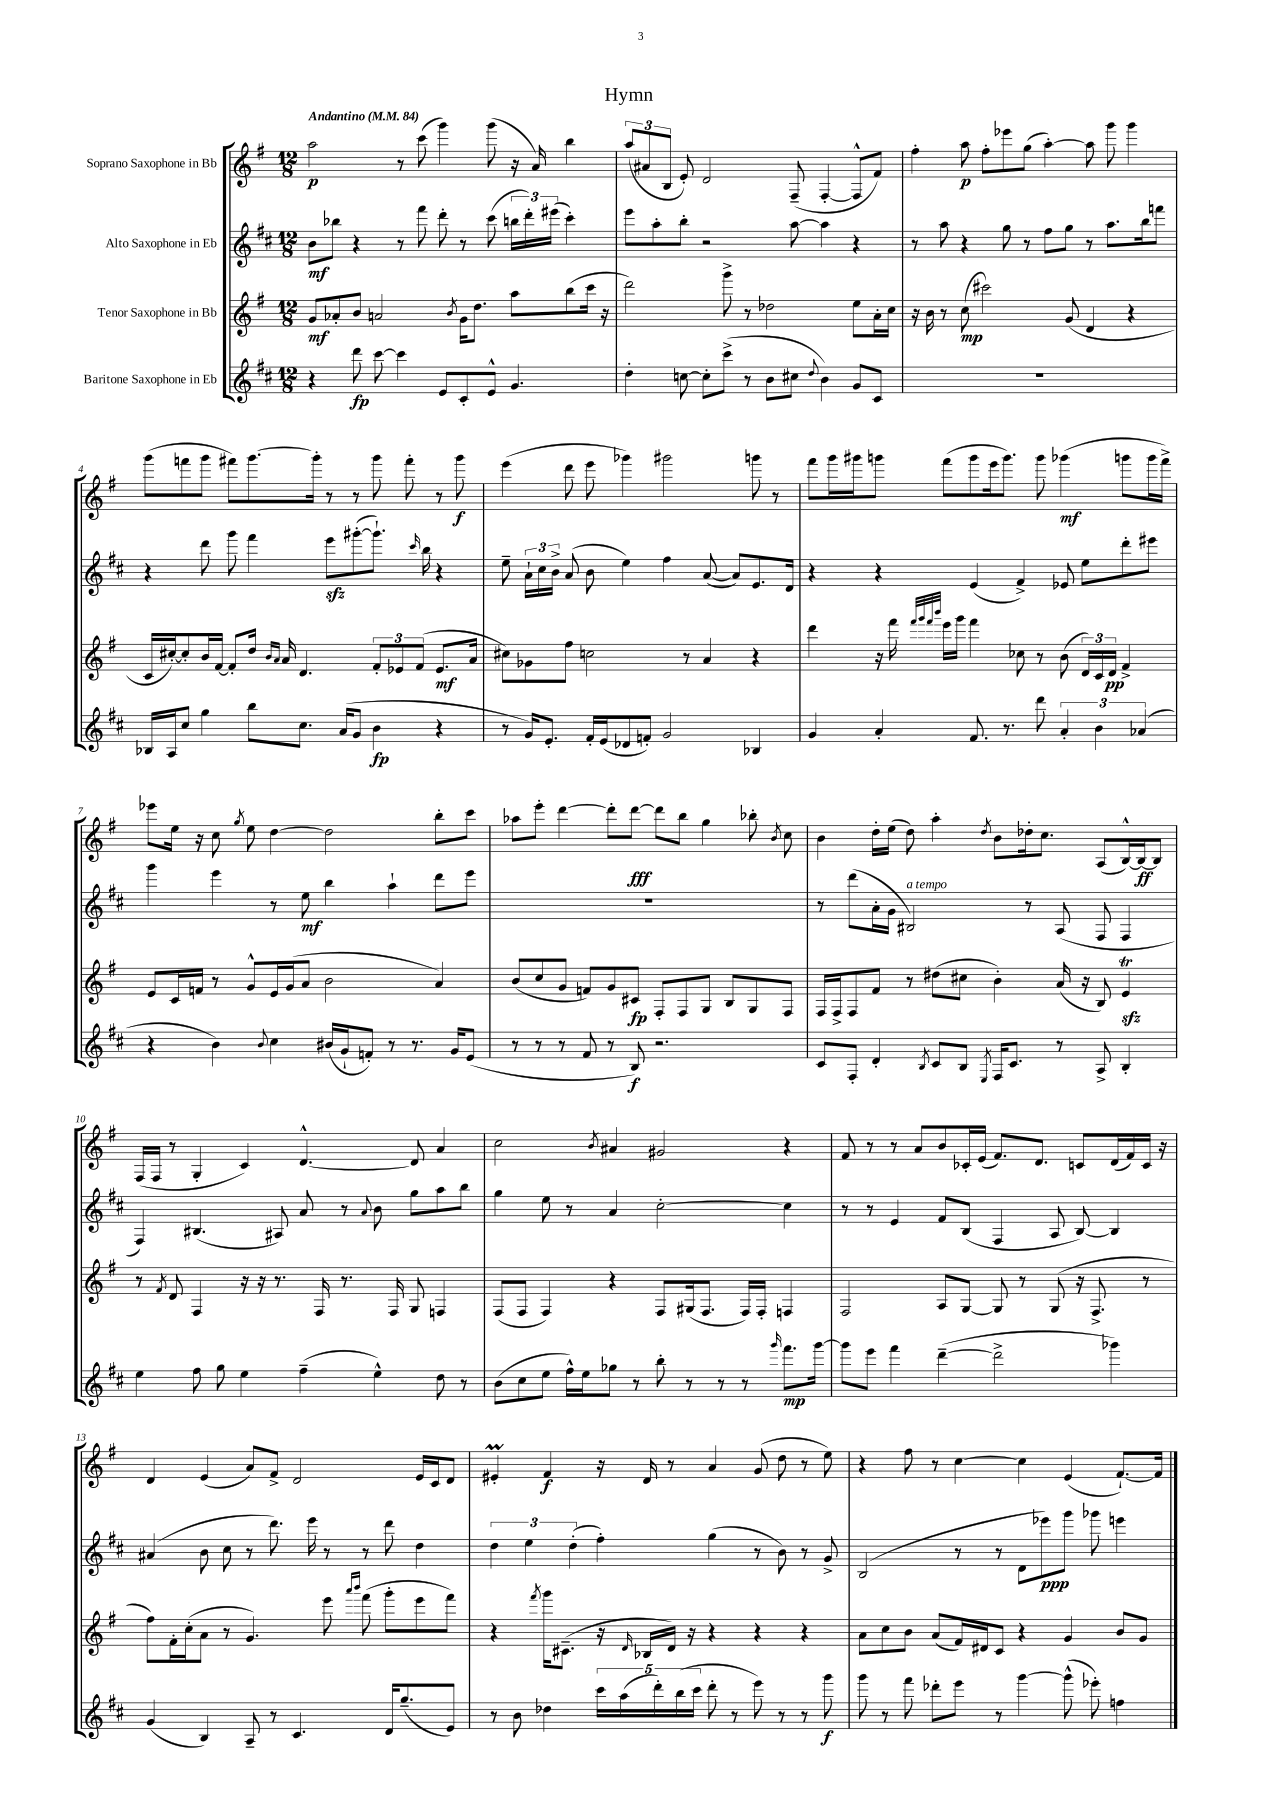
\header { title = "Hymn" }
<<
\new StaffGroup <<
\new Staff = "s0" \with { instrumentName = "Soprano Saxophone in Bb" } {
    \clef treble \key g \major \numericTimeSignature \time 12/8 \tempo "Andantino" 4 = 84
    \autoBeamOff a''2\p r8 c'''8( g'''4) g'''8( r16 a'16) b''4 |
    \tuplet 3/2 { a''8[( ais'8 b8] } e'8-.) d'2 fis8--( fis4~-. fis8[-^ fis'8]) |
    fis''4-. a''8\p fis''8[-. ees'''8 g''8]( a''4~-.) a''8 g'''8 g'''4 |
    g'''8[( f'''8 g'''8] fis'''8[) g'''8.~ g'''16]-. r8 r8 g'''8 fis'''8-. r8 g'''8\f |
    e'''4( d'''8 e'''8 ges'''4) gis'''2 g'''8 r8 |
    fis'''8[ g'''16 gis'''16 g'''8] fis'''8[( g'''8 e'''16 g'''8.]) g'''8 ges'''4\mf( g'''8[ g'''16 fis'''16]->) |
    ees'''8[ e''16] r16 c''8 \acciaccatura { g''8 } e''8 d''4~ d''2 b''8[-. c'''8] |
    aes''8[ e'''8]-. d'''4~ d'''8[-. d'''8]~\fff d'''8[ b''8] g''4 bes''8-. \acciaccatura { b'8 } c''8 |
    b'4 d''16[-. e''16]( d''8) a''4-. \acciaccatura { d''8 } b'8[ des''16-. c''8.] a8[( b16~-^) b16~\ff b8] |
    fis16[( fis16] r8 g4-. c'4) d'4.~-^ d'8 a'4 |
    c''2 \acciaccatura { b'8 } ais'4 gis'2 r4 |
    fis'8 r8 r8 a'8[ b'8 ces'16-. e'16]( fis'8.[) d'8.] c'8[ d'16( fis'16) c'16] r16 |
    d'4 e'4( a'8[) fis'8]-> d'2 e'16[ c'16 d'8] |
    eis'4-.\prall fis'4\f r16 d'16 r8 a'4 g'8( d''8 r8 e''8) |
    r4 fis''8 r8 c''4~ c''4 e'4( fis'8.[~-!) fis'16] \bar "|." |
}
\new Staff = "s1" \with { instrumentName = "Alto Saxophone in Eb" } {
    \clef treble \key d \major \numericTimeSignature \time 12/8
    \autoBeamOff b'8[\mf bes''8] r4 r8 fis'''8 d'''8-. r8 cis'''8( \tuplet 3/2 { b''16[ d'''16-.) eis'''16]( } cis'''4-.) |
    e'''8[ a''8-. b''8]-. r2 a''8~ a''4 r4 |
    r8 a''8 r4 g''8 r8 fis''8[ g''8] r8 a''8.[ b''16 f'''8] |
    r4 d'''8 g'''8 fis'''4 e'''8[\sfz gis'''8~-.( gis'''8.]-!) \grace { cis'''16 } b''16 r4 |
    e''8-- \tuplet 3/2 { a'16[-! cis''16 b'16]-> } a'8( b'8 e''4) fis''4 a'8~( a'8[) e'8. d'16] |
    r4 r4 e'4( fis'4->) ees'8 e''8[ d'''8-. eis'''8] |
    g'''4 e'''4 r8 e''8\mf b''4 a''4-! d'''8[ e'''8] |
    R1. |
    r8 d'''8[( a'16-. g'16] bis2^\markup { \italic "a tempo" }) r8 a8( fis8 fis4 |
    fis4) bis4.( ais8) a'8 r8 \appoggiatura { a'8 } b'8 g''8[ a''8 b''8] |
    g''4 e''8 r8 a'4 cis''2~-. cis''4 |
    r8 r8 e'4 fis'8[ b8]( fis4 a8 b8~) b4 |
    ais'4( b'8 cis''8 r8 d'''8.) e'''16 r8 r8 d'''8 d''4 |
    \tuplet 3/2 { d''4 e''4 d''4-.( } fis''4-.) g''4( r8 b'8) r8 g'8-> |
    b2( r8 r8 d'8[ ees'''8\ppp) g'''8] ges'''8 e'''4 \bar "|." |
}
\new Staff = "s2" \with { instrumentName = "Tenor Saxophone in Bb" } {
    \clef treble \key g \major \numericTimeSignature \time 12/8
    \autoBeamOff g'8[\mf aes'8-. b'8] a'2 \acciaccatura { b'8 } g'16[ d''8.] a''8[ b''8( c'''16] r16 |
    d'''2) g'''8-> r8 des''2 e''8[ a'16-. c''16] |
    r16 b'16 r8 c''8\mp( cis'''2) g'8( d'4 r4 |
    c'16[ cis''16~-.) cis''8-. b'16 fis'16]~ fis'8[-. d''16] \grace { b'16[ a'16] } a'16 d'4. \tuplet 3/2 { fis'8[-. ees'8 fis'8]( } ees'8.[\mf a'16] |
    cis''8[) ges'8 fis''8] c''2 r8 a'4 r4 |
    d'''4 r16 fis'''16 \grace { fis'''32[ g'''32 fis'''32 b'''32] } e'''16[ g'''16] fis'''4 ces''8 r8 b'8( \tuplet 3/2 { d'16[) c'16 d'16]\pp } fis'4-> |
    e'8[ c'16 f'16] r8 g'8[-^ e'16 g'16( a'8] b'2 a'4) |
    b'8[( c''8 g'8] f'8[) g'8 cis'8]\fp fis8[-. fis8 g8] b8[ g8 fis8] |
    fis16[ fis16-> fis8 fis'8] r8 dis''8[( cis''8] b'4-.) a'16( r16 b8) e'4\trill\sfz |
    r8 \acciaccatura { fis'8 } d'8 fis4 r16 r16 r8. fis16 r8. fis16 g8 f4 |
    fis8[( fis8] fis4) r4 fis8[ gis16( fis8.] fis16[) fis16]-. f4 |
    fis2 a8[ g8]~ g8 r8 g8( r16 fis8.-> r8 |
    fis''8[) fis'16-. c''16-.( a'8] r8 g'4.) e'''8 \grace { a'''16[ b'''16] } fis'''8( g'''8[-. e'''8 fis'''8]) |
    r4 \acciaccatura { fis'''8 } g'''16[ cis'8.]--( r16 \grace { d'16 } bes16[ d'16]) r16 r4 r4 r4 |
    a'8[ c''8 b'8] a'8[( fis'16) dis'16 c'8] r4 g'4 b'8[ g'8] \bar "|." |
}
\new Staff = "s3" \with { instrumentName = "Baritone Saxophone in Eb" } {
    \clef treble \key d \major \numericTimeSignature \time 12/8
    \autoBeamOff r4 d'''8\fp cis'''8~ cis'''4 e'8[ cis'8-. e'8]-^ g'4. |
    d''4-. c''8~ c''8[-. cis'''8]->( r8 b'8[ cis''8] \appoggiatura { d''8 } b'4) g'8[ cis'8] |
    R1. |
    bes16[ a16 cis''8] g''4 b''8[ cis''8.] a'16[( g'8] b'4\fp r4 |
    r8 g'16[) e'8.]-. fis'16[-. e'16( des'8 f'8]-.) g'2 bes4 |
    g'4 a'4-. fis'8. r8. d'''8 \tuplet 3/2 { a'4-. b'4 aes'4( } |
    r4 b'4) \appoggiatura { b'8 } cis''4 bis'16[( g'16-! f'8]-.) r8 r8. g'16[ e'8]( |
    r8 r8 r8 fis'8 r8 b8\f) r2. |
    cis'8[ fis8]-. d'4-. \acciaccatura { b8 } cis'8[ b8] \acciaccatura { e8 } fis16[ cis'8.] r8 a8-> b4-. |
    e''4 fis''8 g''8 e''4 fis''4--( e''4-^) d''8 r8 |
    b'8[( cis''8 e''8] fis''16[-^) e''16 ges''8] r8 b''8-. r8 r8 r8 \grace { g'''16 } fis'''8.[\mp g'''16]~ |
    g'''8[ e'''8] fis'''4 d'''4~--( d'''2-> ges'''4) |
    g'4( b4) a8-- r8 cis'4. d'16[ g''8.--( e'8]) |
    r8 b'8 des''4 \tuplet 5/4 { cis'''16[ a''16( d'''16-.) b''16( cis'''16] } d'''8-. r8 e'''8) r8 r8 g'''8\f |
    g'''8 r8 fis'''8 des'''8[-. e'''8] r8 g'''4~ g'''8-^( ees'''8-.) f''4 \bar "|." |
}
>>
>>
